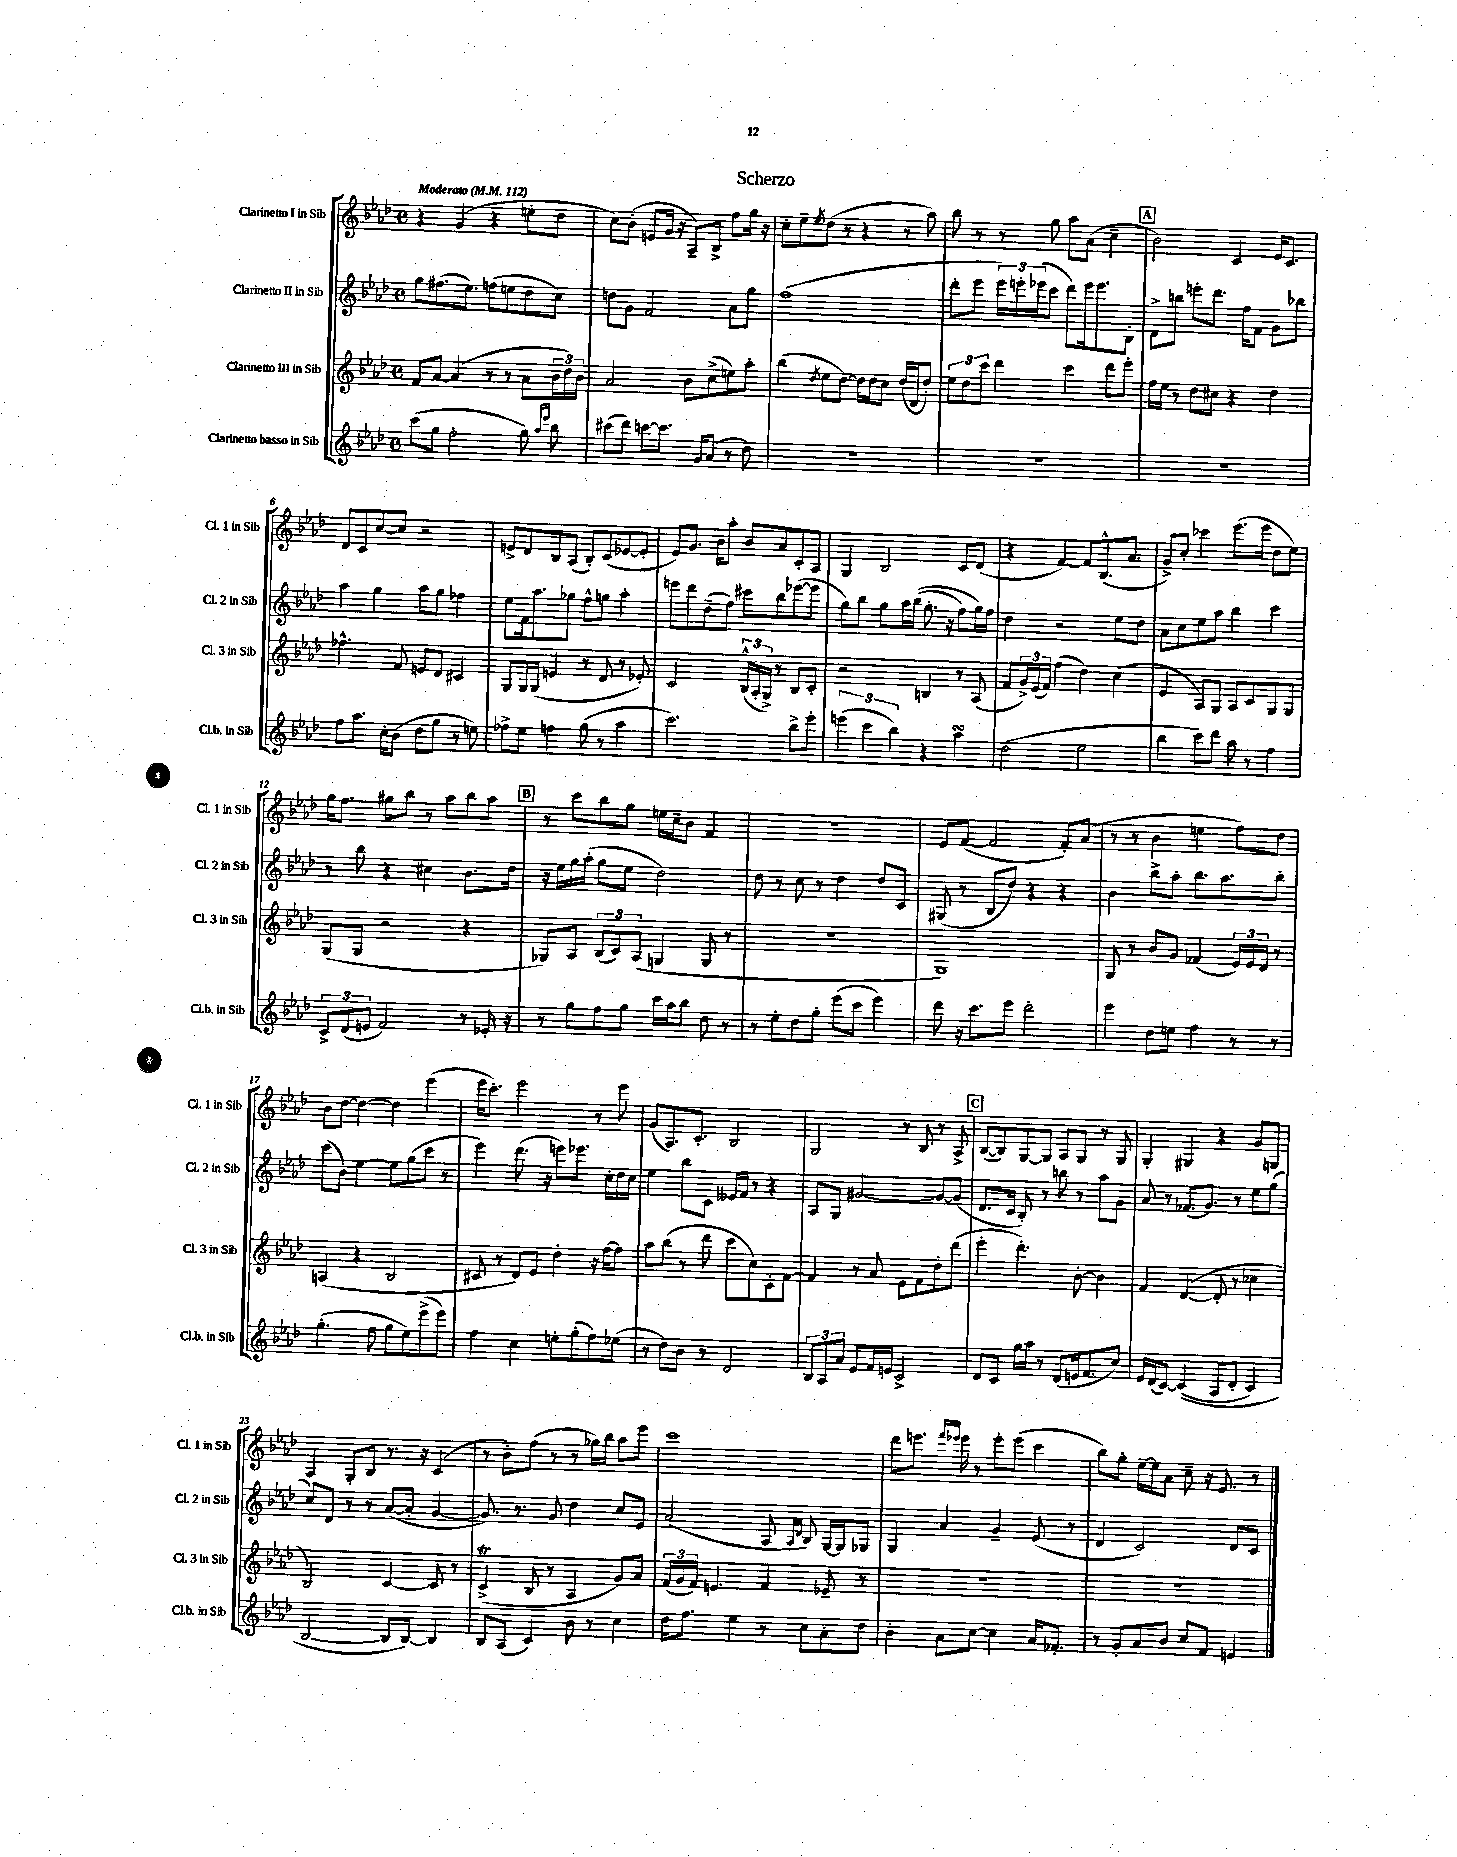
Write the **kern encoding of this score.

**kern	**kern	**kern	**kern
*part4	*part3	*part2	*part1
*staff4	*staff3	*staff2	*staff1
*I"Clarinetto basso in Sib	*I"Clarinetto III in Sib	*I"Clarinetto II in Sib	*I"Clarinetto I in Sib
*I'Cl.b. in Sib	*I'Cl. 3 in Sib	*I'Cl. 2 in Sib	*I'Cl. 1 in Sib
*clefG2	*clefG2	*clefG2	*clefG2
*k[b-e-a-d-]	*k[b-e-a-d-]	*k[b-e-a-d-]	*k[b-e-a-d-]
*M4/4	*M4/4	*M4/4	*M4/4
*met(c)	*met(c)	*met(c)	*met(c)
*MM112	*MM112	*MM112	*MM112
=1	=1	=1	=1
!	!	!	!LO:TX:a:B:t=Moderato
(8ccc\L	8f/L	8gg\L	4r
8gg\J	[8a-/J	(8.ff#X\	.
2ff'\	(4a-/]	.	(4g/
.	.	8.ee-\J)	.
.	8r	(8ffn\L	4r
.	8r	8een\	.
8gg\)	8a-\L	8dd-\	8een'\L
16qqaa-/LL	.	.	.
16qqeee-/JJ	.	.	.
8bb-\	24b-\L	8cc\J)	8dd-\J
.	24dd-\)	.	.
.	24b-\JJ	.	.
=2	=2	=2	=2
(8ccc#X\L	2a-/	8ddn\L	8cc\L)
8ddd-\J)	.	8g\J	(8b-'\J
[8cccn\L	.	2f/	8en/L
8.ccc\J]	.	.	16g/Jk
.	.	.	16r
.	8b-\L	.	8A-~/L)
16g/KL	.	.	.
(8a-/J	(8cc^\	.	8B-^/J
8r	8een\)	8a-\L	8ff\L
8dd-\)	8aa-'\J	8gg\J	16gg\Jk
.	.	.	16r
=3	=3	=3	=3
1r	(4bb-\	(1ff	8cc'\L
.	.	.	8ee-~\
.	8qdd-/	.	8qee-/
.	8ee-\L	.	(8dd-\J
.	[8dd-\J)	.	8r
.	16dd-\LL]	.	4r
.	16dd-\J	.	.
.	8cc\J	.	.
.	(16dd-/LL	.	8r
.	16d-/J	.	.
.	8dd-'/J)	.	8aa-\)
=4	=4	=4	=4
1r	12ee-\L	8ddd-'\L	8bb-\
.	12dd-\	.	.
.	.	8eee-\J	8r
.	12ccc\J	.	.
.	4ddd-\	24eee-\LL)	8r
.	.	24eeen'\	.
.	.	(24eee-X\J	.
.	.	8ccc\J	8gg\
.	4ccc\	8ddd-\L)	8aa-\L
.	.	16eee-\k	(8a-\J
.	.	8.eee-\	.
.	8ddd-\L	.	4cc~\
.	8eee-'\J	8B-'\J	.
!!LO:REH:place=s1:t=A
=5	=5	=5	=5
1r	16ff\LL	8d-^\L	2b-\)
.	16ee-\JJ	.	.
.	8r	8bbn\J	.
.	8dd-\L	8eeen'\L	.
.	8cc#X\J	8.ddd-\J	.
.	4r	.	4c/
.	.	16ff\KL	.
.	.	8f\J	.
.	4dd-\	8g\L	16e-/KL
.	.	.	8.c/J
.	.	8bb-X\J	.
!!LO:LB:g=z
=6	=6	=6	=6
8ff\L	4.ff-X^^\	4aa-\	8d-/L
8.aa-\J	.	.	8c/
.	.	4gg\	[8cc/
16cc'\KL	.	.	.
(8b-\J	8f/	.	8cc/J]
8dd-\L	8en/L	8aa-\L	2r
8gg\J	8d-/J	8gg\J	.
8r	4c#X/	4ff-X\	.
8een\)	.	.	.
=7	=7	=7	=7
8ff-X^\L	8G/L	8ee-\L	8en^/L
8ee-\J	16G/L	16f\k	8d-/
.	(16G/JJ	8.aa-\	.
4ffn\	4en/	.	8B-/
.	.	8gg-X\J	(8A-/J
(8gg\	8r	8ff^^\L	8B-'/L)
8r	8d-/	8ggn\J	(8c/
4aa-\	8r	4aa-'\	[8e-X/
.	8e-X'/)	.	8e-'/J]
=8	=8	=8	=8
2.ccc\)	2c/	8eeen\L	8e-/L)
.	.	8ddd-\	8.g/J
.	.	(8dd-~\	.
.	.	.	16b-\KL
.	.	8ff\J)	8aa-'\J
.	(24B-^^/LL	8ccc#X\L	8b-/L
.	24A-'/	.	.
.	24G^/JJ)	.	.
.	8r	8bb-\	8a-/
8bb-^\L	8B-/L	([8eee-X\	8c'/
8eee-'\J	8c'/J	8eee-\J]	8A-/J
=9	=9	=9	=9
(6eeen\	2r	8gg\L)	4G/
.	.	8bb-\J	.
6ccc\	.	.	.
.	.	8gg\L	2B-/
6bb-\)	.	.	.
.	.	16aa-\L	.
.	.	((16bb-\JJ	.
4r	4Bn/	8.gg'\	.
.	.	16r	.
4aa-sSSs\	8r	8ff\L)	8c/L
.	(8A-/	16gg\L)	(8d-/J
.	.	16ff\JJ	.
=10	=10	=10	=10
(2dd-\	8f/L	4dd-\	4r
.	24g^/L)	.	.
.	(24e-/	.	.
.	24f/JJ)	.	.
.	(4ff\	2r	[4f/)
2ee-\	4dd-\)	.	8f/L]
.	.	.	(8.B-^^/
.	(4cc\	8ee-\L	.
.	.	.	8.a-/J
.	.	8dd-\J	.
=11	=11	=11	=11
4bb-\	4e-/	8a-\L	8g^/L)
.	.	8cc\	8cc'/J
8ccc\L)	8A-/L)	8ee-\	4ccc-X\
8ddd-\J	8G/J	8aa-\J	.
8aa-\	8A-/L	4bb-\	(8.eee-\L
8r	8c/	.	.
.	.	.	16eee-\Jk
4ff\	8G/	4ccc\	8dd-\L
.	8G/J	.	8ee-\J)
!!LO:LB:g=z
=12	=12	=12	=12
12c^/L	(8G/L	8r	16gg\KL
.	.	.	8.ff\J
(12d-/	.	.	.
.	8G/J	8bb-\	.
12en/J	.	.	.
2f/)	2r	4r	8gg#X\L
.	.	.	8bb-\J
.	.	4cc#X\	8r
.	.	.	8aa-\L
8r	4r	8.b-\L	8bb-\
16e-X'/	.	.	8aa-\J
16r	.	16dd-\Jk	.
!!LO:REH:place=s1:t=B
=13	=13	=13	=13
8r	8G-X/L)	16r	8r
.	.	16ee-\LL	.
8gg\L	8A-/J	16gg\	8ccc\L
.	.	(16aa-'\JJ	.
8ff\	(12B-/L	8gg\L	8bb-\
.	12c/)	.	.
8gg\J	.	8ee-\J	8gg\J
.	(12A-/J	.	.
16ccc\LL	4Gn/	2dd-\)	16een\LL
16aa-\J	.	.	16cc~\J
8bb-\J	.	.	8b-\J
8dd-\	8G/	.	4f/
8r	8r	.	.
=14	=14	=14	=14
8r	1r	8dd-\	1r
8ee-'\L	.	8r	.
8dd-\	.	8cc\	.
8gg'\J	.	8r	.
(8eee-\L	.	4dd-\	.
8ccc\J	.	.	.
4eee-\)	.	8dd-/L	.
.	.	8c/J	.
=15	=15	=15	=15
8ddd-\	1G)	(8G#X/	8e-/L
16r	.	8r	([8f/J
8.ccc\L	.	.	.
.	.	8B-/L	2f/]
8eee-\J	.	8dd-/J)	.
2ddd-'\	.	4r	.
.	.	4r	8f'/L)
.	.	.	(8a-/J
=16	=16	=16	=16
4eee-\	8G/	4b-\	8r
.	8r	.	8r
8dd-\L	8b-/L	8bb-^\L	4b-\
8een\J	8g/J	8aa-'\J	.
4ff\	(4f-X/	8.bb-\L	4een\
.	.	8.aa-\	.
8r	24e-/LL)	.	8ff\L)
.	24e-/	.	.
.	24d-/JJ	.	.
8r	8r	8bb-'\J	8dd-\J
!!LO:LB:g=z
=17	=17	=17	=17
(4.gg'\	(4An/	(8ccc\L	8b-\L
.	.	8b-\J)	[8dd-\J
.	4r	[4ee-\	4dd-\_
8ff\	.	.	.
8gg\L	2B-/	8ee-\L]	4dd-\]
8ee-\)	.	(8gg\	.
(8eee-^\	.	8ccc\J	(4eee-\
8eee-\J)	.	8r	.
=18	=18	=18	=18
4ff\	8c#X/	4eee-\)	16eee-\KL
.	.	.	8.ccc'\J)
.	8r	.	.
4cc\	8d-/L)	(8.ddd-\	2eee-\
.	8e-/J	.	.
.	.	16r	.
8een'\L	4dd-'\	8eeen\L)	.
(8gg'\	.	8.eee-X\J	.
8ff\)	16r	.	8r
.	[16ff\KL	16cc'\LL	.
(8ee-X\J	8ff\J]	16dd-\	8eee-\
.	.	16cc\JJ	.
=19	=19	=19	=19
8r	8aa-\L	4ee-\	(8g/L
8dd-\L)	(8bb-\J	.	8.A-/)
8b-\J	8r	8bb-\L	.
.	.	.	8.c'/J
8r	8ddd-\	8c\J	.
2d-/	8ccc\L	16e--X/LL	2B-/
.	.	16f/JJ	.
.	8cc\)	8r	.
.	8c'\	4r	.
.	[8f\J	.	.
=20	=20	=20	=20
12B-/L	4f/]	8A-/L	2G/
12A-/	.	.	.
.	.	8G/J	.
12a-/J	.	.	.
8e-/L	8r	[2g#X/	.
16f/L	8a-/	.	.
16en/JJ	.	.	.
2c^/	8e-\L	.	8r
.	8f\	.	8B-/
.	8dd-'\	8g#/L_	8r
.	(8ddd-\J	(8g#/J]	8A-^/
!!LO:REH:place=s1:t=C
=21	=21	=21	=21
8d-/L	4eee-'\	8.d-/L	([8B-/L
8c/J	.	.	8B-/])
.	.	16c/Jk	.
16gg\LL	4.ddd-'\)	8B-'/)	[8G/
16aa-\JJ	.	.	.
8r	.	8r	8G/J]
(8d-/L	.	8bbn\	8A-/L
16en/k	[8b-'\	8r	8G/J
8.f/	.	.	.
.	4b-\]	8aa-\L	8r
8cc/J)	.	8g\J	8G/
=22	=22	=22	=22
16e-/LL	4f/	8a-/	4G'/
(16d-/J	.	.	.
[8c/J)	.	8r	.
((4c/]	([4d-/	(8.f-X/L	4G#X/
.	.	8.g/J)	.
8A-/L	8d-'/]	.	4r
8d-'/J	8r	8r	.
4c/)	4cc-X\	8ee-\L	8g/L
.	.	(8gg\J	8Gn/J
!!LO:LB:g=z
=23	=23	=23	=23
[2B-/	2B-/)	8cc/L)	4A-/
.	.	8d-/J	.
.	.	8r	8G'/L
.	.	8r	8B-/J
8B-/L]	[4c/	([8a-/L	8.r
[8B-/J)	.	8a-'/J]	.
.	.	.	16r
4B-/]	8c/]	[4g/	(4c/
.	8r	.	.
=24	=24	=24	=24
8B-/L	(4ct^/	8.g/])	8r
(8A-/J	.	.	8b-'\L)
.	.	8.r	.
4c/)	8B-/	.	(8ff\J
.	8r	8g/	8r
8b-\	4A-/	4dd-\	8r
8r	.	.	16gg-X\LL)
.	.	.	16bb-\JJ
4cc\	8g/L)	8cc/L	8aa-\L
.	8a-/J	8e-/J	8eee-\J
=25	=25	=25	=25
16dd-\KL	(24f/LL	(2a-/	1ccc
.	24g/	.	.
8.ff\J	.	.	.
.	24f/JJ)	.	.
.	4.en/	.	.
4ee-\	.	.	.
8r	4f/	8A-/	.
.	.	16qqA-/LL	.
.	.	16qqd-/JJ	.
8cc\L	.	8B-/)	.
8a-'\	8e-X~/	[16G/LL	.
.	.	16G/J]	.
8dd-\J	8r	8G-X/J	.
=26	=26	=26	=26
4b-'\	1r	4G/	8ddd-\L
.	.	.	8.eeen\J
8a-\L	.	4a-/	.
.	.	.	16qqfff/LL
.	.	.	16qqeee-X/JJ
.	.	.	16eee-\
[8cc\J	.	.	8r
4cc\]	.	4g~/	8eee-'\L
.	.	.	(8eee-\J
16a-/KL	.	(8e-/	4ccc\
8.f-X'/J	.	.	.
.	.	8r	.
=27	=27	=27	=27
8r	1r	4d-/	8bb-\L)
8g'/L	.	.	8gg'\J
8a-/	.	2c/)	[16ee-~\LL
.	.	.	16ee-\J]
8b-/J	.	.	8a-\J
8cc/L	.	.	8cc~\
8f/J	.	.	16r
.	.	.	8.e-/
4en/	.	8d-/L	.
.	.	8c/J	8r
==	==	==	==
*-	*-	*-	*-
